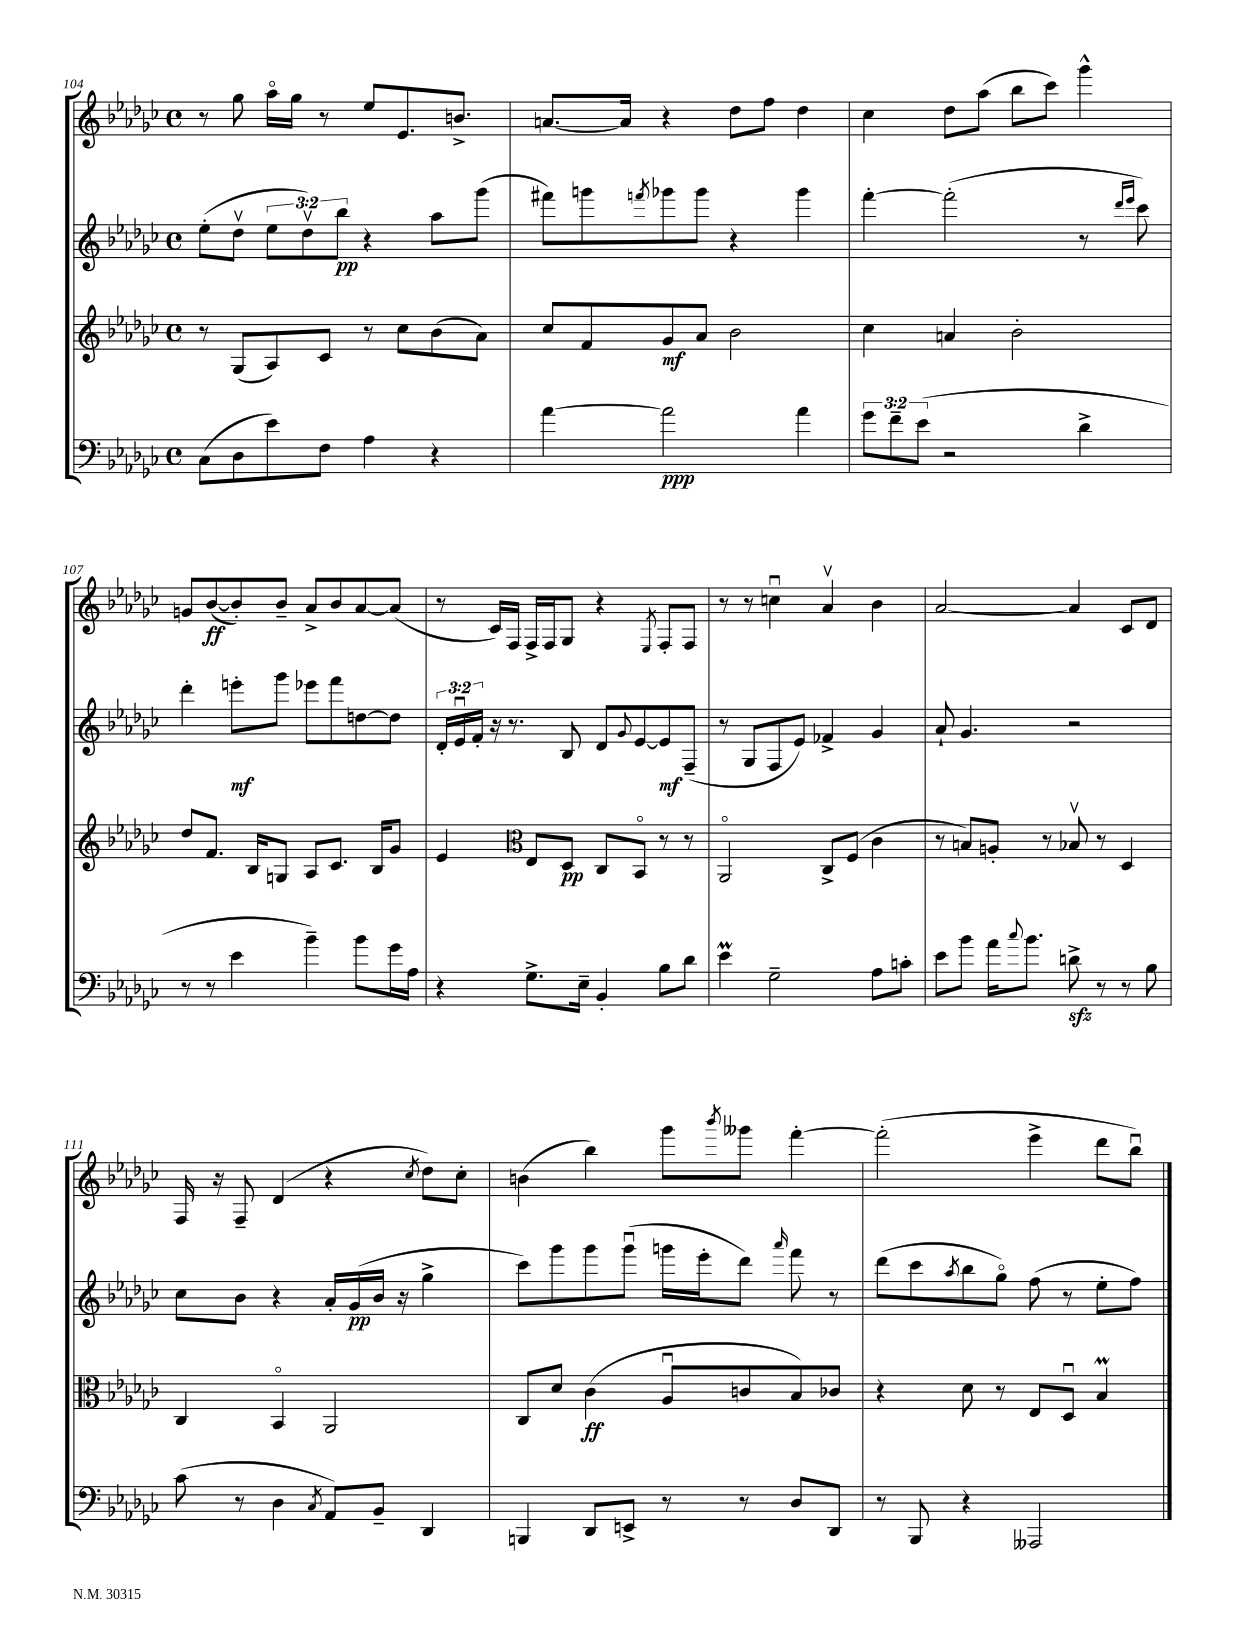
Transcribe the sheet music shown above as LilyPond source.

<<
\new StaffGroup <<
\new Staff = "s0" {
    \clef treble \key ges \major \defaultTimeSignature \time 4/4
    r8 ges''8 aes''16\flageolet ges''16 r8 ees''8 ees'8. b'8.-> |
    a'8.~ a'16 r4 des''8 f''8 des''4 |
    ces''4 des''8 aes''8( bes''8 ces'''8) ges'''4-^ |
    g'8 bes'8~\ff( bes'8-.) bes'8-- aes'8-> bes'8 aes'8~ aes'8( |
    r8 ces'16) f16 f16-> f16 ges8 r4 \acciaccatura { ees8 } f8-. f8 |
    r8 r8 c''4\downbow aes'4\upbow bes'4 |
    aes'2~ aes'4 ces'8 des'8 |
    f16 r16 f8-- des'4( r4 \acciaccatura { ces''8 } des''8) ces''8-. |
    b'4( bes''4) ges'''8 \acciaccatura { bes'''8 } geses'''8 f'''4~-. |
    f'''2-.( ees'''4-> des'''8 bes''8\downbow) \bar "|." |
}
\new Staff = "s1" {
    \clef treble \key ges \major \defaultTimeSignature \time 4/4 \override Staff.TupletNumber.text = #tuplet-number::calc-fraction-text
    ees''8-.( des''8\upbow \tuplet 3/2 { ees''8 des''8\upbow) bes''8\pp } r4 aes''8 ges'''8( |
    fis'''8) g'''8 \acciaccatura { f'''8 } ges'''8 ges'''8 r4 ges'''4 |
    f'''4~-. f'''2-.( r8 \grace { des'''16 ees'''16 } ces'''8) |
    des'''4-. e'''8-.\mf ges'''8 ees'''8 f'''8 d''8~ d''8 |
    \tuplet 3/2 { des'16-. ees'16\downbow f'16-. } r16 r8. bes8 des'8 \appoggiatura { ges'8 } ees'8~ ees'8\mf f8--( |
    r8 ges8 f8 ees'8) fes'4-> ges'4 |
    aes'8-! ges'4. r2 |
    ces''8 bes'8 r4 aes'16-. ges'16\pp( bes'16 r16 ges''4-> |
    ces'''8) ges'''8 ges'''8 ges'''8\downbow( g'''16 ees'''16-. des'''8) \grace { aes'''16 } f'''8 r8 |
    des'''8( ces'''8 \acciaccatura { aes''8 } bes''8 ges''8\flageolet) f''8( r8 ees''8-. f''8) \bar "|." |
}
\new Staff = "s2" {
    \clef treble \key ges \major \defaultTimeSignature \time 4/4
    r8 ges8( aes8) ces'8 r8 ces''8 bes'8( aes'8) |
    ces''8 f'8 ges'8\mf aes'8 bes'2 |
    ces''4 a'4 bes'2-. |
    des''8 f'8. bes16 g8 aes8 ces'8. bes16 ges'8 |
    ees'4 \clef alto ees8 des8\pp ces8 bes,8\flageolet r8 r8 |
    aes,2\flageolet ces8-> f8( ces'4 |
    r8 b8) a8-. r8 bes8\upbow r8 des4 |
    ces4 bes,4\flageolet aes,2 |
    ces8 des'8 ces'4\ff( aes8\downbow c'8 bes8) ces'8 |
    r4 des'8 r8 ees8 des8\downbow bes4\prall \bar "|." |
}
\new Staff = "s3" {
    \clef bass \key ges \major \defaultTimeSignature \time 4/4 \override Staff.TupletNumber.text = #tuplet-number::calc-fraction-text
    ces8( des8 ees'8) f8 aes4 r4 |
    aes'4~ aes'2\ppp aes'4 |
    \tuplet 3/2 { ges'8 f'8-- ees'8( } r2 des'4-> |
    r8 r8 ees'4 bes'4--) bes'8 ges'16 aes16 |
    r4 ges8.-> ees16-- bes,4-. bes8 des'8 |
    ees'4\prall ges2-- aes8 c'8-. |
    ees'8 bes'8 aes'16 \appoggiatura { ces''8 } bes'8. d'8->\sfz r8 r8 bes8 |
    ces'8( r8 des4 \acciaccatura { ces8 } aes,8) bes,8-- des,4 |
    b,,4 des,8 e,8-> r8 r8 des8 des,8 |
    r8 bes,,8 r4 aeses,,2 \bar "|." |
}
>>
>>
\layout { \context { \Score currentBarNumber = #104 } }
